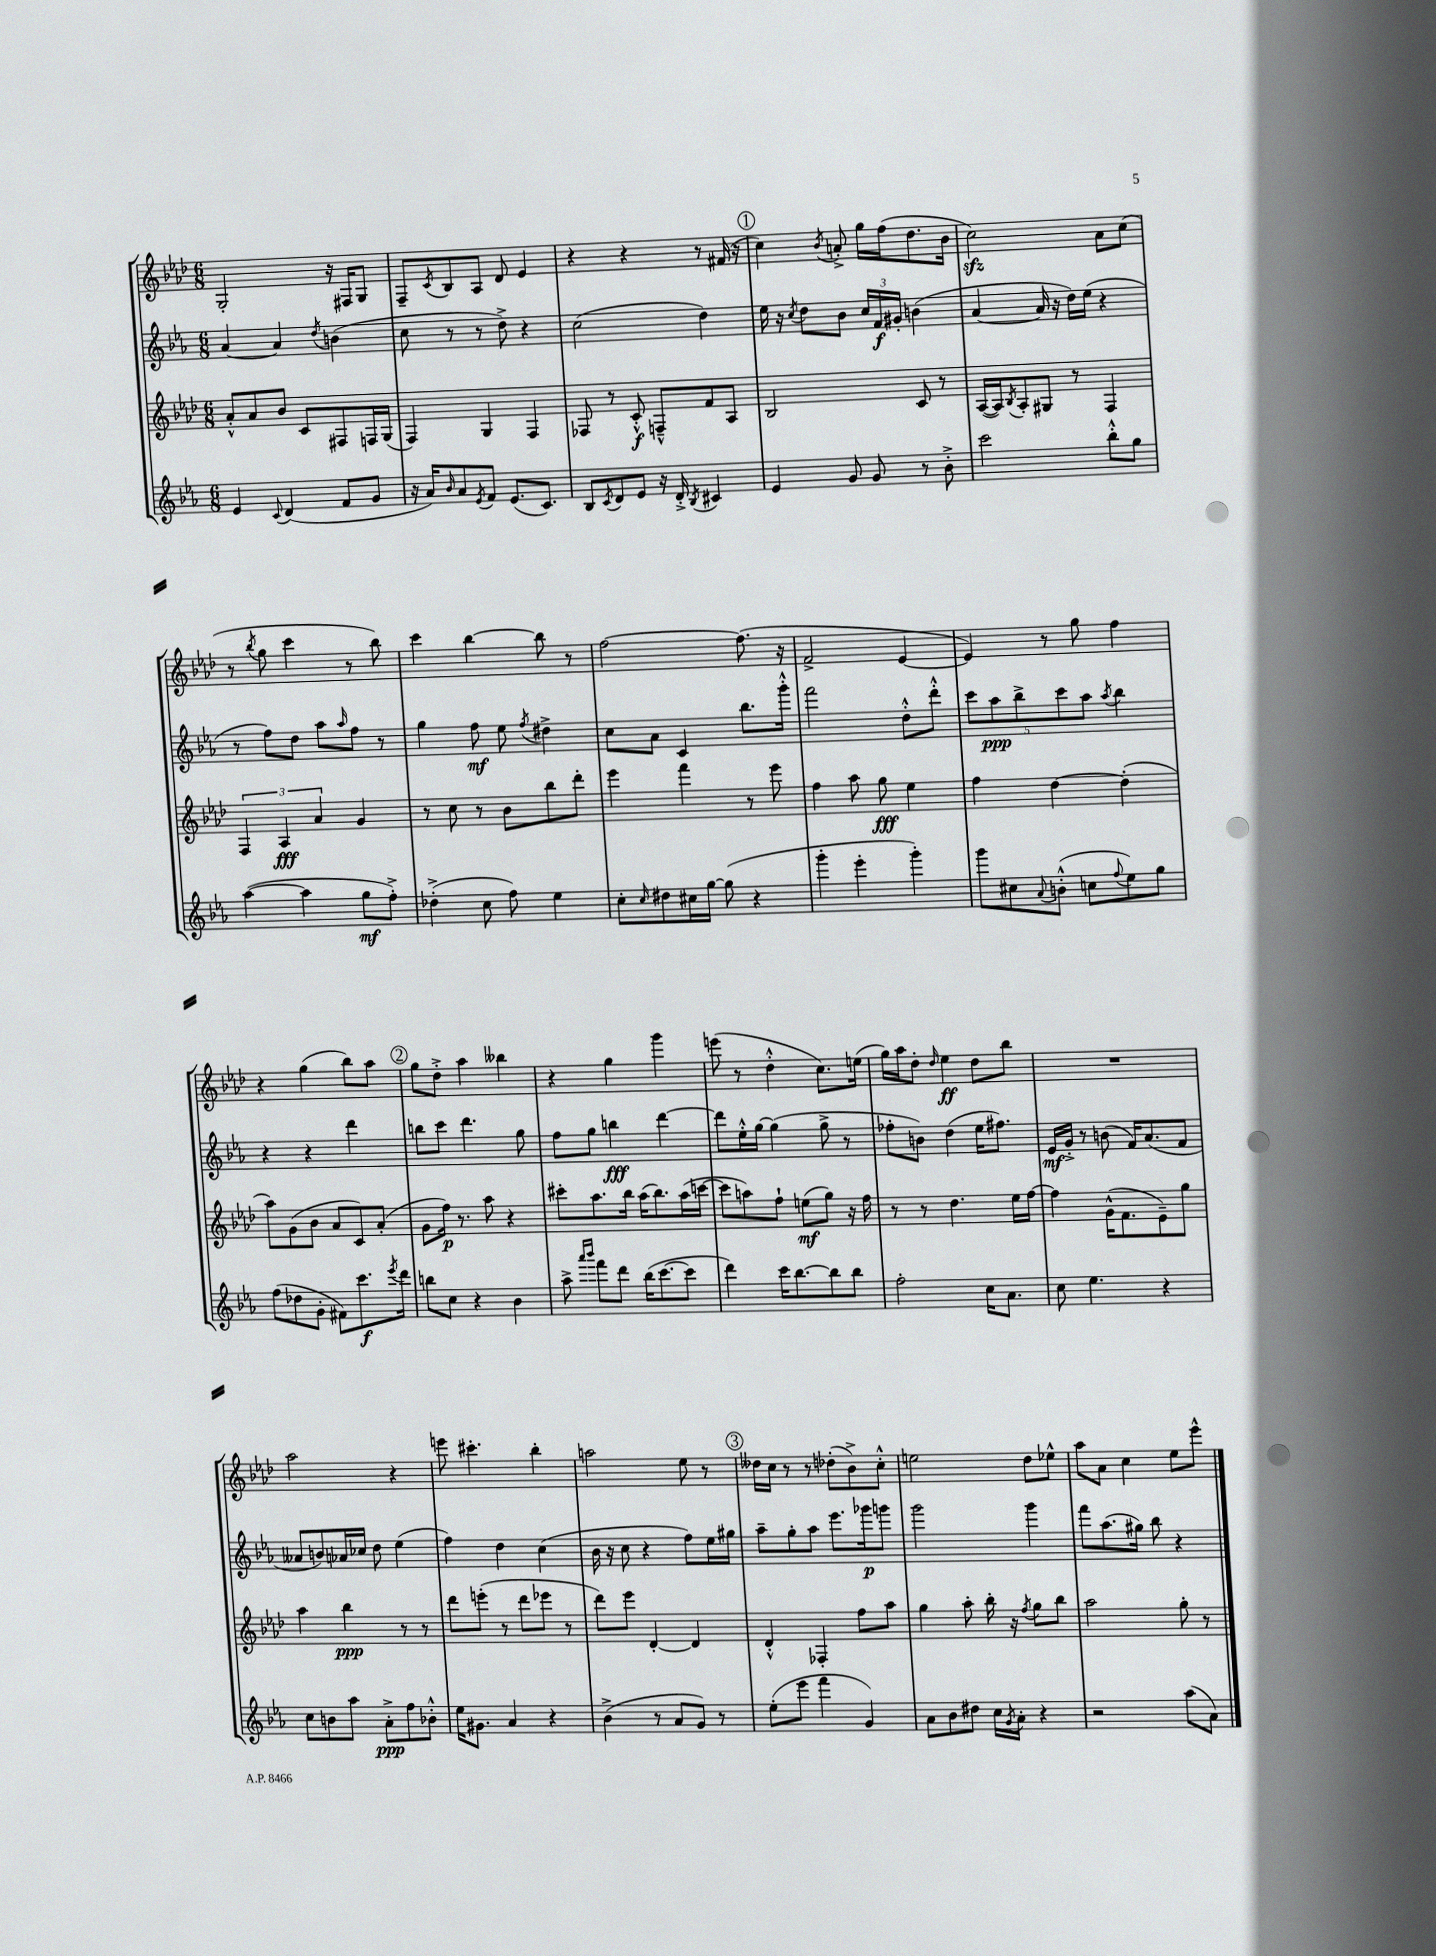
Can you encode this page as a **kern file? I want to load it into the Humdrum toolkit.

**kern	**dynam	**kern	**dynam	**kern	**dynam	**kern	**dynam
*part4	*part4	*part3	*part3	*part2	*part2	*part1	*part1
*staff4	*staff4	*staff3	*staff3	*staff2	*staff2	*staff1	*staff1
*clefG2	*	*clefG2	*	*clefG2	*	*clefG2	*
*k[b-e-a-]	*	*k[b-e-a-d-]	*	*k[b-e-a-]	*	*k[b-e-a-d-]	*
*M6/8	*	*M6/8	*	*M6/8	*	*M6/8	*
=1	=1	=1	=1	=1	=1	=1	=1
4e-/	.	8a-'^^/L	.	[4a-/	.	2G'/	.
.	.	8a-/	.	.	.	.	.
8qqc/	.	.	.	.	.	.	.
(4d/	.	8b-/J	.	4a-/]	.	.	.
.	.	8c/L	.	.	.	.	.
.	.	.	.	8qdd/	.	.	.
8f/L	.	8F#X/	.	(4bn\	.	16r	.
.	.	.	.	.	.	16F#X/KL	.
8g/J	.	16Fn/L	.	.	.	8G/J	.
.	.	(16G/JJ	.	.	.	.	.
=2	=2	=2	=2	=2	=2	=2	=2
16r	.	4F/)	.	8cc\	.	8F~/L	.
16a-/KL)	.	.	.	.	.	.	.
16qqb-/	.	.	.	.	.	8qc/	.
8a-/	.	.	.	8r	.	8B-/	.
8qe-/	.	.	.	.	.	.	.
8f/J	.	4G/	.	8r	.	8A-/J	.
(8.e-/L	.	.	.	8dd^\)	.	8d-/	.
.	.	4F/	.	4r	.	4e-/	.
8.c/J)	.	.	.	.	.	.	.
=3	=3	=3	=3	=3	=3	=3	=3
8B-/L	.	8F-X/	.	(2cc\	.	4r	.
8qc/	.	.	.	.	.	.	.
8d/	.	8r	.	.	.	.	.
8e-/J	.	8c'^^/	f	.	.	4r	.
16r	.	8Fn~^^/L	.	.	.	.	.
16d'^/	.	.	.	.	.	.	.
8qB-/	.	.	.	.	.	.	.
4c#X/	.	8f/	.	4dd\)	.	8r	.
.	.	8A-/J	.	.	.	(16f#X/	.
.	.	.	.	.	.	16r	.
!!LO:REH:place=s1:t=1
=4	=4	=4	=4	=4	=4	=4	=4
4e-/	.	2B-/	.	16ee-\	.	4cc\)	.
.	.	.	.	16r	.	.	.
.	.	.	.	8qcc/	.	.	.
.	.	.	.	8dd\L	.	.	.
.	.	.	.	.	.	8qb-/	.
8g/	.	.	.	8b-\J	.	8an'^/	.
8g/	.	.	.	24cc/LL	.	16gg\LL	.
.	.	.	.	24f/	f	.	.
.	.	.	.	.	.	(16ff\J	.
.	.	.	.	24g#X'/JJ	.	.	.
8r	.	8c/	.	(4bn\	.	8.dd-\	.
8b-'^\	.	8r	.	.	.	.	.
.	.	.	.	.	.	16b-\Jk	.
=5	=5	=5	=5	=5	=5	=5	=5
2ccc\	.	([16A-/LL	.	[4a-/	.	2cczz\)	.
.	.	16A-/J])	.	.	.	.	.
.	.	8qB-/	.	.	.	.	.
.	.	8A-'/	.	.	.	.	.
.	.	8G#X/J	.	16a-/]	.	.	.
.	.	.	.	16r	.	.	.
.	.	8r	.	16dd\LL)	.	.	.
.	.	.	.	(16ee-\JJ	.	.	.
8bb-'^^\L	.	4F/	.	4r	.	8a-\L	.
8gg\J	.	.	.	.	.	(8cc\J	.
!!LO:LB:g=z
=6	=6	=6	=6	=6	=6	=6	=6
([4aa-\	.	6F/	.	8r	.	8r	.
.	.	.	.	.	.	8qbb-/	.
.	.	.	.	8ff\L)	.	8gg\	.
.	.	6A-/	fff	.	.	.	.
4aa-\]	.	.	.	8dd\J	.	4ccc\	.
.	.	6a-/	.	.	.	.	.
.	.	.	.	8aa-\L	.	.	.
.	.	.	.	16qqaa-/	.	.	.
8gg\L	mf	4g/	.	8ff\J	.	8r	.
8ff'^\J)	.	.	.	8r	.	8bb-\)	.
=7	=7	=7	=7	=7	=7	=7	=7
(4dd-X'^\	.	8r	.	4gg\	.	4ccc\	.
.	.	8cc\	.	.	.	.	.
8cc\	.	8r	.	8ff\	mf	[4bb-\	.
8ff\)	.	8b-\L	.	8ee-\	.	.	.
.	.	.	.	8qff/	.	.	.
4ee-\	.	8bb-\	.	4dd#X^\	.	8bb-\]	.
.	.	8ddd-'\J	.	.	.	8r	.
=8	=8	=8	=8	=8	=8	=8	=8
8cc'\L	.	4eee-\	.	8cc\L	.	[2ff\	.
16qqcc/	.	.	.	.	.	.	.
8dd#X\	.	.	.	8a-\J	.	.	.
16cc#X\L	.	4fff\	.	4c/	.	.	.
[16gg\JJ	.	.	.	.	.	.	.
(8gg\]	.	.	.	.	.	.	.
4r	.	8r	.	8.bb-\L	.	(8.ff\]	.
.	.	8eee-\	.	.	.	.	.
.	.	.	.	16ggg'^^\Jk	.	16r	.
=9	=9	=9	=9	=9	=9	=9	=9
4ggg'\	.	4ff\	.	2fff\	.	2f^/	.
4eee-'\	.	8aa-\	.	.	.	.	.
.	.	8gg\	fff	.	.	.	.
4ggg'\)	.	4ee-\	.	8dd'^^\L	.	[4e-/	.
.	.	.	.	8ddd'^^\J	.	.	.
=10	=10	=10	=10	=10	=10	=10	=10
8ggg\L	.	4ff\	.	10ccc\L	.	4e-/])	.
.	.	.	.	10aa-\	ppp	.	.
8cc#X\	.	.	.	.	.	.	.
.	.	.	.	10bb-^\	.	.	.
8qqa-/	.	.	.	.	.	.	.
(8bn'^^\J	.	[4dd-\	.	.	.	8r	.
.	.	.	.	10ccc\	.	.	.
8ccn\L	.	.	.	.	.	8gg\	.
.	.	.	.	10aa-\J	.	.	.
8qqff/	.	.	.	8qaa-/	.	.	.
8ee-\)	.	(4dd-'\]	.	4bb-\	.	4ff\	.
8gg\J	.	.	.	.	.	.	.
!!LO:LB:g=z
=11	=11	=11	=11	=11	=11	=11	=11
(8ff\L	.	8aa-\L)	.	4r	.	4r	.
8dd-X\	.	(8g\	.	.	.	.	.
8g'\J	.	8b-\J	.	4r	.	(4gg\	.
8f#X\L)	.	8a-/L	.	.	.	.	.
8.ccc\	f	8c/)	.	4ddd\	.	8bb-\L)	.
.	.	(8a-'/J	.	.	.	8aa-\J	.
8qeee-/	.	.	.	.	.	.	.
16ddd\Jk	.	.	.	.	.	.	.
!!LO:REH:place=s1:t=2
=12	=12	=12	=12	=12	=12	=12	=12
8bbn\L	.	8g\L	.	8bbn\L	.	8gg\L	.
8cc\J	.	16ff\Jk)	p	8ccc\J	.	8dd-'^\J	.
.	.	8.r	.	.	.	.	.
4r	.	.	.	4.ddd\	.	4aa-\	.
.	.	8aa-\	.	.	.	.	.
4b-\	.	4r	.	.	.	4bb--X\	.
.	.	.	.	8gg\	.	.	.
=13	=13	=13	=13	=13	=13	=13	=13
8aa-^\	.	8ccc#X'\L	.	8ff\L	.	4r	.
16qqaaa-/LL	.	.	.	.	.	.	.
16qqbbb-/JJ	.	.	.	.	.	.	.
8fff\L	.	8.aa-\	.	8gg\J	.	.	.
8ddd\J	.	.	.	4bbn\	fff	4gg\	.
.	.	16bb-\Jk	.	.	.	.	.
(16bb-\KL	.	(16aa-\KL	.	.	.	.	.
[8.ccc\	.	8.bb-\)	.	.	.	.	.
.	.	.	.	[4ddd\	.	4ggg\	.
8ccc\J]	.	(16aa-\L	.	.	.	.	.
.	.	[16cccn\JJ	.	.	.	.	.
=14	=14	=14	=14	=14	=14	=14	=14
4ddd\)	.	8ccc\L]	.	8ddd\L]	.	(8eeen\	.
.	.	8aan\)	.	16ee-'^^\L	.	8r	.
.	.	.	.	[16gg\JJ	.	.	.
16ccc\KL	.	8ff`\J	.	(4gg\]	.	4dd-'^^\	.
[8.bb-\	.	.	.	.	.	.	.
.	.	(8een\L	mf	.	.	.	.
8bb-\]	.	8gg\J)	.	8gg^\	.	8.cc\L)	.
8bb-\J	.	16r	.	8r	.	.	.
.	.	16ff\	.	.	.	(16een\Jk	.
=15	=15	=15	=15	=15	=15	=15	=15
2ff'\	.	8r	.	8ff-X'\L	.	16gg\LL)	.
.	.	.	.	.	.	16aa-\J	.
.	.	8r	.	8bn\J)	.	8dd-'\J	.
.	.	.	.	.	.	16qqdd-/	.
.	.	4.dd-\	.	(4dd\	.	4ee-\	ff
16cc\KL	.	.	.	16ee-\KL	.	8dd-\L	.
8.a-\J	.	.	.	8.ff#X\J)	.	.	.
.	.	16ee-\LL	.	.	.	8bb-\J	.
.	.	[16ff\JJ	.	.	.	.	.
=16	=16	=16	=16	=16	=16	=16	=16
8cc\	.	4ff\]	.	16e-/LL	mf	2.r	.
.	.	.	.	16g'^/JJ	.	.	.
4.ee-\	.	.	.	8r	.	.	.
.	.	(16g^^\KL	.	(8bn\	.	.	.
.	.	8.f\	.	.	.	.	.
.	.	.	.	16f/KL)	.	.	.
.	.	.	.	(8.a-/	.	.	.
4r	.	8e-~\)	.	.	.	.	.
.	.	8gg\J	.	8f/J	.	.	.
!!LO:LB:g=z
=17	=17	=17	=17	=17	=17	=17	=17
8cc\L	.	4aa-\	.	8a--X/L	.	2aa-\	.
8bn\	.	.	.	8bn/)	.	.	.
8aa-\J	.	4bb-\	ppp	16a-X/L	.	.	.
.	.	.	.	16cc-X/JJ	.	.	.
8a-'^\L	ppp	.	.	8dd\	.	.	.
8ff\	.	8r	.	(4ee-\	.	4r	.
8b-X'^^\J	.	8r	.	.	.	.	.
=18	=18	=18	=18	=18	=18	=18	=18
16ee-\KL	.	8ddd-\L	.	4ff\)	.	8eeen\	.
8.g#X\J	.	.	.	.	.	.	.
.	.	(8eeen'\J	.	.	.	4.ccc#X'\	.
4a-/	.	8r	.	4dd\	.	.	.
.	.	8ddd-\L	.	.	.	.	.
4r	.	8eee-X\J	.	(4cc\	.	4bb-'\	.
.	.	8r	.	.	.	.	.
=19	=19	=19	=19	=19	=19	=19	=19
(4b-^\	.	8ddd-\L)	.	16b-\	.	2aan\	.
.	.	.	.	16r	.	.	.
.	.	8eee-\J	.	8cc\	.	.	.
8r	.	[4d-'/	.	4r	.	.	.
8a-/L	.	.	.	.	.	.	.
8g/J)	.	4d-/]	.	8ff\L)	.	8ee-\	.
8r	.	.	.	16ee-\L	.	8r	.
.	.	.	.	16gg#X\JJ	.	.	.
!!LO:REH:place=s1:t=3
=20	=20	=20	=20	=20	=20	=20	=20
(8ee-'\L	.	4d-'^^/	.	8aa-~\L	.	16dd--X\LL	.
.	.	.	.	.	.	16cc\JJ	.
8eee-\J	.	.	.	8gg'\	.	8r	.
4fff\	.	4F-X'/	.	8aa-\J	.	8r	.
.	.	.	.	8.eee-\L	.	(8dd-X'\L	.
4g/)	.	8ff\L	.	.	.	8b-^\)	.
.	.	.	.	16ggg-X\k	p	.	.
.	.	8aa-\J	.	8gggn\J	.	8cc'^^\J	.
=21	=21	=21	=21	=21	=21	=21	=21
8a-\L	.	4gg\	.	2ggg\	.	2een\	.
8b-\	.	.	.	.	.	.	.
8dd#X\J	.	8aa-'\	.	.	.	.	.
16cc\LL	.	16bb-'\	.	.	.	.	.
8qg/	.	.	.	.	.	.	.
16a-'\JJ	.	16r	.	.	.	.	.
.	.	8qff/	.	.	.	.	.
4r	.	8gg\L	.	4ggg\	.	8dd-\L	.
.	.	8bb-\J	.	.	.	8ee-X^^\J	.
=22	=22	=22	=22	=22	=22	=22	=22
2r	.	2aa-\	.	8fff\L	.	8aa-\L	.
.	.	.	.	(8.aa-\	.	8a-\J	.
.	.	.	.	.	.	4cc\	.
.	.	.	.	16gg#X\Jk)	.	.	.
.	.	.	.	8bb-\	.	.	.
(8aa-\L	.	8gg'\	.	4r	.	8ee-\L	.
8a-\J)	.	8r	.	.	.	8eee-^^\J	.
==	==	==	==	==	==	==	==
*-	*-	*-	*-	*-	*-	*-	*-
